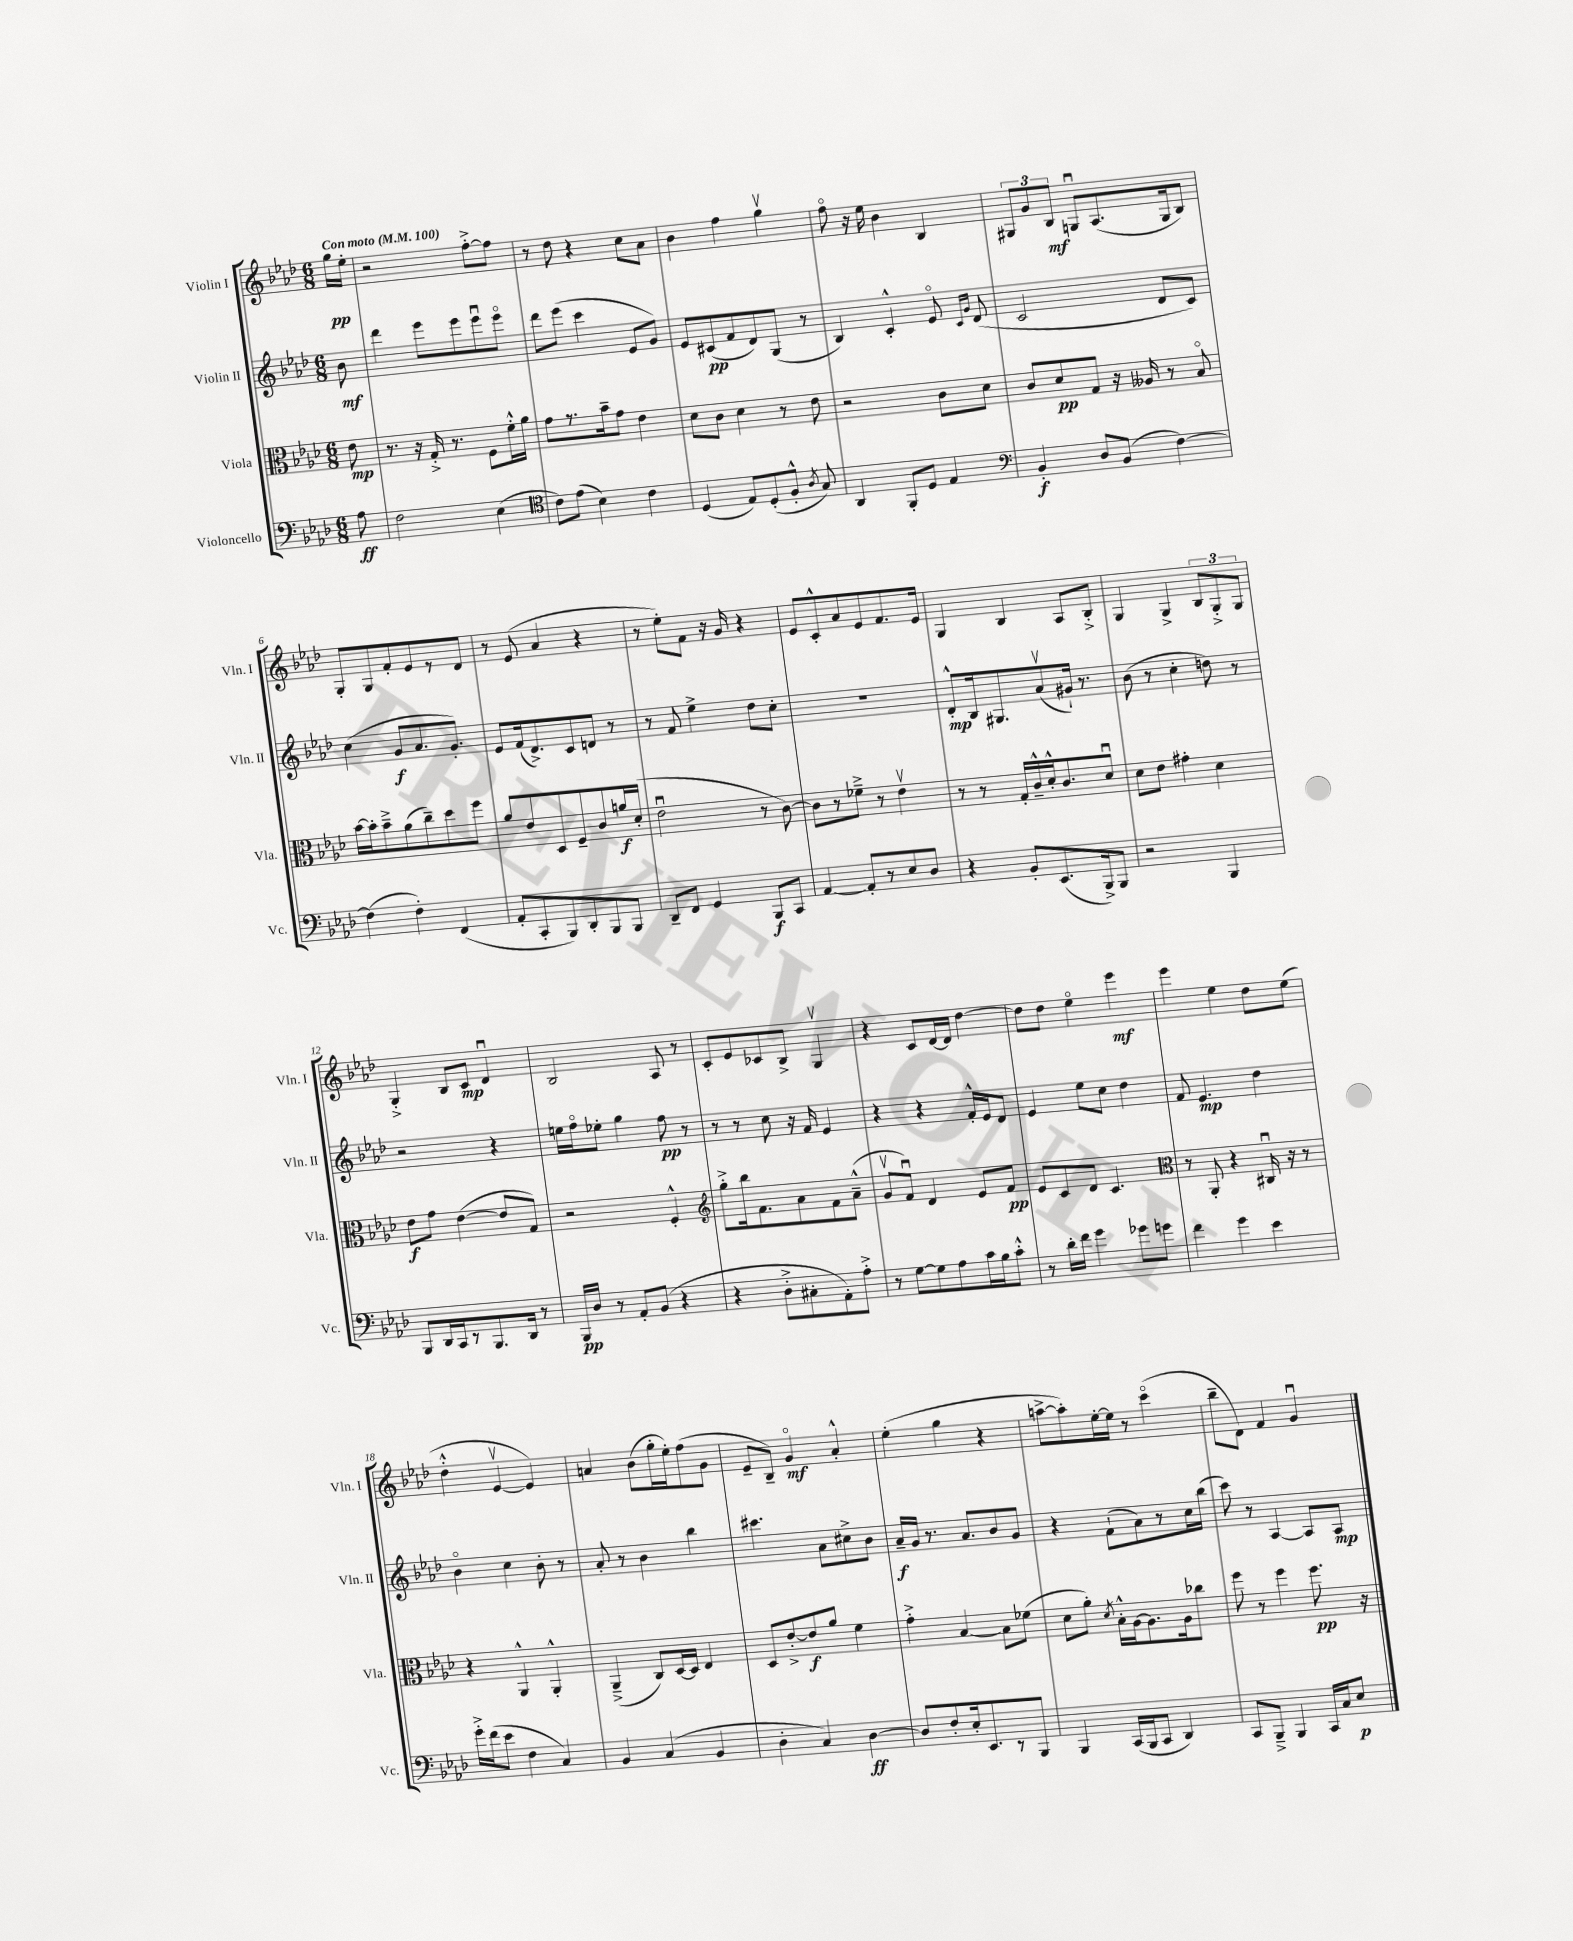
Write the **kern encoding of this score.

**kern	**kern	**kern	**kern
*staff4	*staff3	*staff2	*staff1
*clefF4	*clefC3	*clefG2	*clefG2
*k[b-e-a-d-]	*k[b-e-a-d-]	*k[b-e-a-d-]	*k[b-e-a-d-]
*M6/8	*M6/8	*M6/8	*M6/8
*MM100	*MM100	*MM100	*MM100
8A-\	8e-\	8b-\	16gg\LL
.	.	.	16ee-'\JJ
=	=	=	=
2F\	8.r	4ddd-\	2r
.	16r	.	.
.	16G'^/	8eee-\L	.
.	8.r	.	.
.	.	8eee-\	.
(4E-\	8F\L	8eee-u\	[8ff'^\L
.	16f'^^\L	8eee-o\J	8ff\]J
.	16a-\JJ	.	.
=	=	=	=
*clefC4	*	*	*
8c\L)	8g\L	8ddd-\L	8r
(8e-\J	8.r	(8eee-\J	8dd-\
4B-\)	.	4ccc\	4r
.	16b-~\k	.	.
.	8g\J	.	.
4c\	4e-\	8e-/L	8cc\L
.	.	8g/J)	8a-\J
=	=	=	=
(4D-/	8d-\L	8e-/L	4b-\
.	8c\J	(8c#/	.
8E-/L)	4d-\	8f/	4ff\
(8D-'/	.	8d-/)	.
8F'^^/J	8r	(8G/J	4ggv\
8qA-/	.	.	.
8G/)	8e-\	8r	.
=	=	=	=
4AA-/	2r	4B-/)	8ffo\
.	.	.	16r
.	.	.	16ee-\
8FF'/L	.	4c'^^/	4b-\
8D-/J	.	.	.
4E-/	8c\L	8e-o/	4B-/
.	.	16qqc/LL	.
.	.	16qqg/JJ	.
.	8d-\J	(8d-/	.
=	=	=	=
*clefF4	*	*	*
4BB-'/	8c/L	2c/	12G#/L
.	.	.	12g/
.	8d-/	.	.
.	.	.	12B-/J
8D-/L	8G/J	.	8Gu/L
(8BB-/J	16r	.	(8.A-/
.	16A--/	.	.
[4F\)	8r	8d-/L	.
.	.	.	16G/k
.	8B-o/	8c/J)	8B-/J)
=	=	=	=
(4F\]	[16b-\LL	(4cc\	8G'/L
.	16b-'\]J	.	.
.	8b-~^\	.	8G/
4F'\)	(8a-\	8g/L	8f'/
.	8cc~\)	8.a-/	8e-/
(4FF/	8dd-\	.	8r
.	.	8.g'/J)	.
.	8ff\J	.	8d-/J
=	=	=	=
8AA-'/L	8a-/L	8e-/L	8r
8CC'/	8e-/	(16f/k	(8e-/
.	.	8.d-^/)	.
8BBB-/)	8D-/	.	4a-/
8DD-'/	8F~/	8c/	.
8BBB-/	8c/	8d/J	4r
8BBB-/J	16a/L	8r	.
.	(16d-'/JJ	.	.
=	=	=	=
8DD-~/L	2e-u\	8r	8r
8FF/J	.	8f/	8ee-'\L)
4GG/	.	4ee-^\	8f\J
.	.	.	16r
.	.	.	16g/
8BBB-/L	8r	8dd-\L	4r
8CC/J	[8c\)	8cc'\J	.
=	=	=	=
[4AA-/	8c\]L	2.r	8e-/L
.	8r	.	8c'^^/
8AA-'/]L	8f-~^\J	.	8a-/
8r	8r	.	8e-/
8E-/	4e-v\	.	8.f/
8D-/J	.	.	.
.	.	.	16e-/Jk
=	=	=	=
4r	8r	8d-'^^/L	4G/
.	8r	16B-/k	.
.	.	8.G#/	.
8BB-'/L	16G'/LL	.	4B-/
.	16c~^^/	.	.
(8.EE-/	16d-'^^/J	(8a-v/	.
.	8.c/	.	.
.	.	16g#`/Jk)	8A-/L
16BBB-^/k)	.	8.r	.
8BBB-/J	8d-u/J	.	8B-'^/J
=	=	=	=
2r	8d-\L	(8b-\	4G/
.	8e-\J	8r	.
.	4g#'\	4cc'\	4G^/
4BBB-/	4d-\	8dd\)	12B-/L
.	.	.	12G'^/
.	.	8r	.
.	.	.	12G/J
=	=	=	=
8BBB-/L	8e-\L	2r	4G'^/
16DD-/L	8g\J	.	.
16CC/J	.	.	.
8r	([4e-\	.	8B-/L
8.BBB-/	.	.	8c/J
.	8e-/]L	4r	4d-u/
16DD-/Jk	.	.	.
8r	8G/J)	.	.
=	=	=	=
16BBB-/LL	2r	16ee\LL	2B-/
16D-/JJ	.	16ffo\J	.
8r	.	8ee-'\J	.
8AA-'/L	.	4gg\	.
(8BB-/J	.	.	.
4r	4F'^^/	8ff\	8A-/
.	.	8r	8r
=	=	=	=
*	*clefG2	*	*
4r	8gg'^\L	8r	8c'/L
.	16bb-\k	8r	8e-/
.	8.f\	.	.
8D-'^\L	.	8cc\	8c-/
8C#'\	8a-\	16r	8B-^/J
.	.	16f/	.
8AA-'\)	8f\	4e-/	4Gv/
8A-'^\J	(8a-~^^\J	.	.
=	=	=	=
8r	8gv/L	4r	4r
[8G\L	8fu/J)	.	.
8G\]	4d-/	4r	8c/L
8A-\	.	.	[16d-/L
.	.	.	16d-/]JJ
16c\L	8e-/L	16f'^^/LL	[4dd-\
16B-\J	.	16e-/J	.
8c'^^\J	8f/J	8d-/J	.
=	=	=	=
8r	8e-/L	4e-/	8dd-\]L
16d-'\LL	8c/	.	8dd-\J
16f\JJ	.	.	.
4g\	8d-/J	8ee-\L	4ee-o\
.	4.c/	8cc\J	.
8g-\L	.	4dd-\	4eee-\
8g\J	.	.	.
=	=	=	=
*	*clefC3	*	*
4f\	8r	8f/	4eee-\
.	8AA-'/	4.e-/	.
4g\	4r	.	4ee-\
4e-\	16C#u/	4dd-\	8dd-\L
.	16r	.	.
.	8r	.	(8ee-\J
=	=	=	=
16g'^\LL	4r	4b-o\	4dd-'^^\
(16f\J	.	.	.
8e-\J	.	.	.
4F\	4AA-^^/	4cc\	[4e-v/
4C/)	4AA-'^^/	8b-'\	4e-/])
.	.	8r	.
=	=	=	=
4BB-/	(4AA-~^/	8a-'/	4a/
.	.	8r	.
(4C/	8C/L)	4b-\	(8b-\L
.	[16D-/L	.	16gg'\L
.	16D-/]JJ	.	16ee-'\J)
4BB-/	4E-/	4bb-\	(8ff\
.	.	.	8g\J
=	=	=	=
4D-'\	8D-/L	4.ccc#\	8e-~/L
.	[8e-'^/	.	8B-~/J)
4C/)	8e-/]	.	4go/
.	8a-/J	8a-\L	.
[4D-\	4f\	8cc#^\	4a-'^^/
.	.	8b-\J	.
=	=	=	=
8D-/]L	4g'^\	16a-~/LL	(4ee-'\
.	.	16g/JJ	.
8F'/	.	8.r	.
16E-'/k	[4B-/	.	4gg\
8.EE-/	.	8.a-/L	.
8r	8B-\]L	8b-/	4r
8BBB-/J	(8f-\J	8g/J	.
=	=	=	=
4BBB-/	8d-\L	4r	[8aa^\L
.	8a-'\J)	.	8aa'\])
.	8qd-/	.	.
(16CC/LL	16B-'^^\LL	(8f`\L	[16ee-'\L
16BBB-/J	[16A-\J	.	16ee-\]JJ
8CC/J	8.A-\]	8a-\)	8r
4DD-/)	.	8r	(4ccco\
.	16A-\k	.	.
.	8cc-\J	16cc\L	.
.	.	(16bb-\JJ	.
=	=	=	=
8CC/L	8ff\	8ccc\)	8bb-~\L
8BBB-~^/J	8r	8r	8d-\J)
4BBB-/	4ff\	[4A-/	4f/
16CC/LL	8.ff\	8A-/]L	4gu/
16C/J	.	.	.
8E-/J	.	8A-/J	.
.	16r	.	.
==	==	==	==
*-	*-	*-	*-
